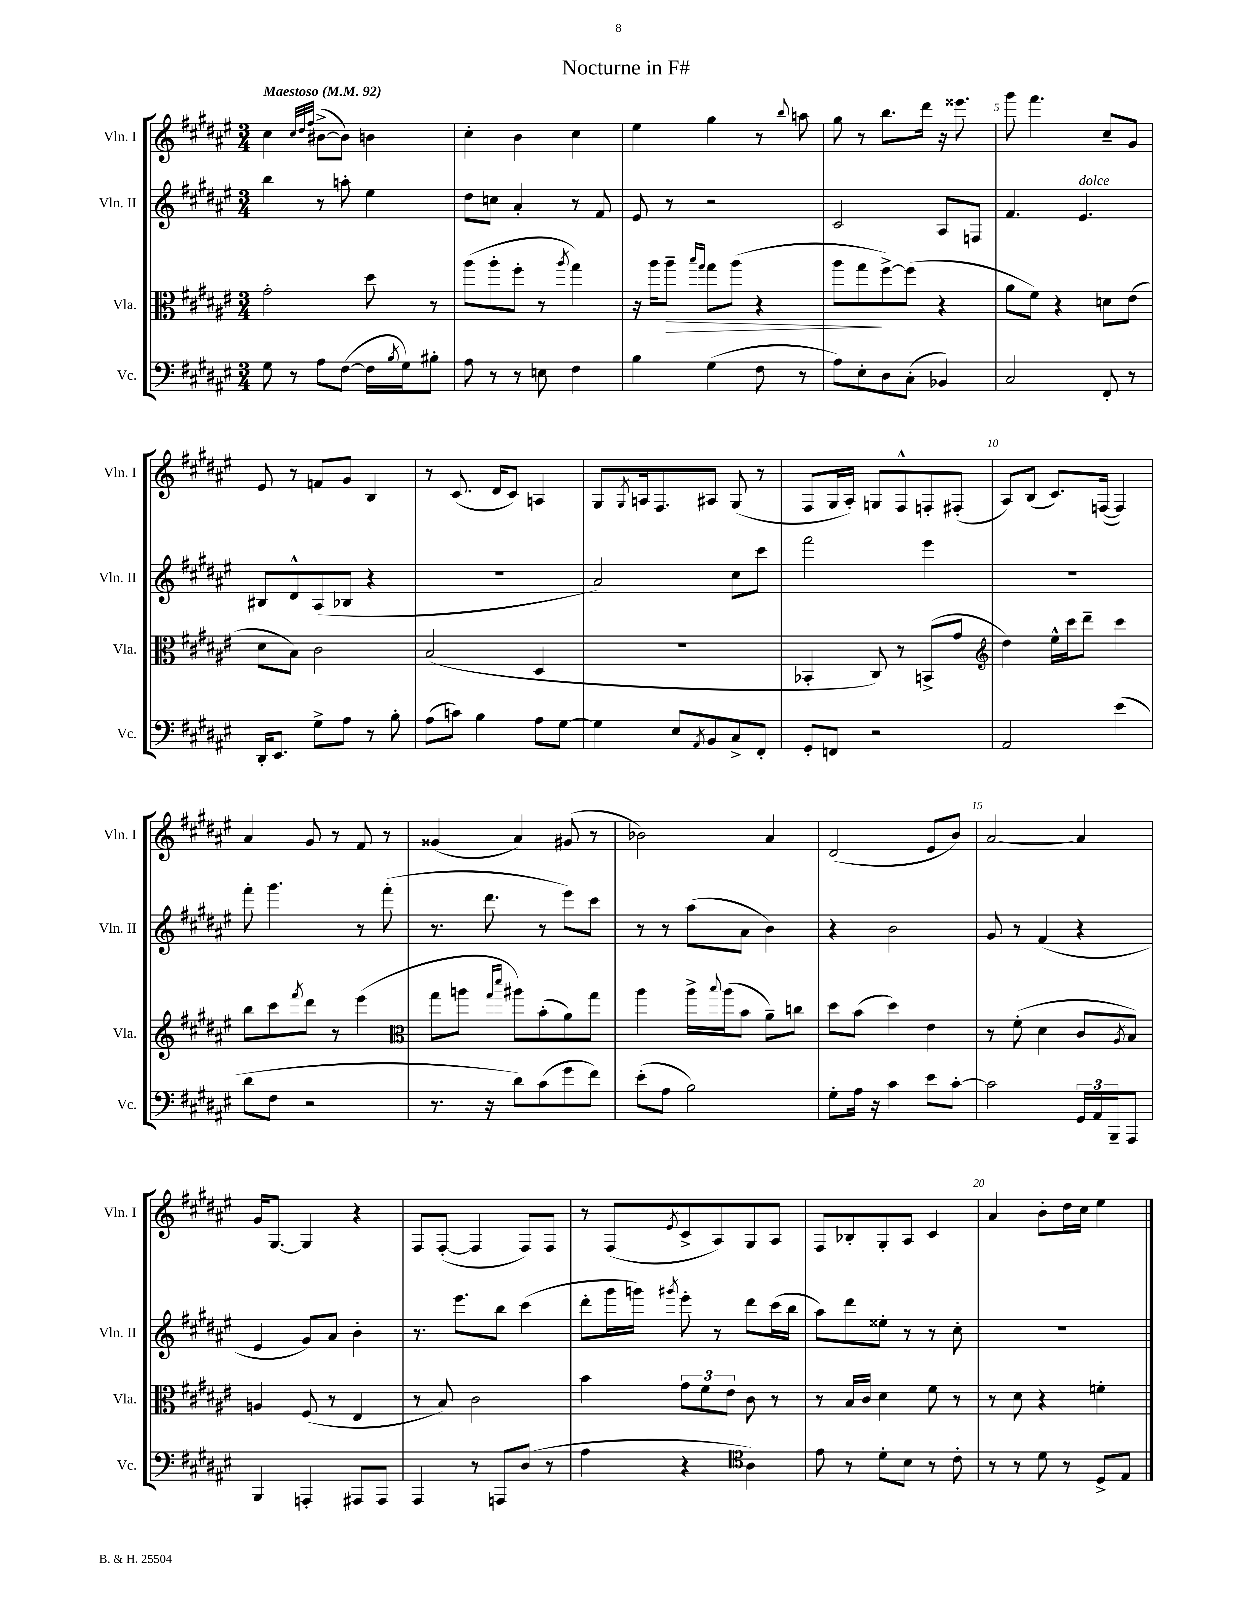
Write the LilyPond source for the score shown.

\header { title = "Nocturne in F#" }
<<
\new StaffGroup <<
\new Staff = "s0" \with { instrumentName = "Vln. I" shortInstrumentName = "Vln. I" } {
    \clef treble \key fis \major \numericTimeSignature \time 3/4 \tempo "Maestoso" 4 = 92
    cis''4 \grace { cis''32 dis''32 fis''32 } bis'8~->( bis'8) b'4 |
    cis''4-. b'4 cis''4 |
    eis''4 gis''4 r8 \appoggiatura { b''8 } a''8 |
    gis''8 r8 b''8. dis'''16 r16 eisis'''8. |
    gis'''8 fis'''4. cis''8-- gis'8 |
    eis'8 r8 f'8 gis'8 b4 |
    r8 cis'8.( dis'16 cis'8) a4 |
    gis8 \acciaccatura { gis8 } a16 fis8. ais8 gis8( r8 |
    fis8 gis16 ais16-.) g8 fis8-^ f8-. fis8-.( |
    ais8) b8( cis'8.) f16~( f4) |
    ais'4 gis'8 r8 fis'8 r8 |
    gisis'4( ais'4) gis'8( r8 |
    bes'2) ais'4 |
    dis'2( eis'8 b'8) |
    ais'2~ ais'4 |
    gis'16 gis8.~ gis4 r4 |
    fis8 fis8~-.( fis4 fis8) fis8 |
    r8 fis8( \acciaccatura { eis'8 } cis'8-> ais8) gis8 ais8 |
    fis8 bes8-. gis8-. ais8 cis'4 |
    ais'4 b'8-. dis''16 cis''16 eis''4 \bar "|." |
}
\new Staff = "s1" \with { instrumentName = "Vln. II" shortInstrumentName = "Vln. II" } {
    \clef treble \key fis \major \numericTimeSignature \time 3/4
    b''4 r8 a''8-. eis''4 |
    dis''8 c''8 ais'4-. r8 fis'8 |
    eis'8 r8 r2 |
    cis'2 ais8 f8 |
    fis'4. eis'4.^\markup { \italic "dolce" } |
    bis8 dis'8-^ ais8( bes8 r4 |
    R2. |
    ais'2) cis''8 cis'''8 |
    fis'''2 eis'''4 |
    R2. |
    fis'''8-. gis'''4. r8 fis'''8-.( |
    r8. dis'''8. r8 eis'''8) cis'''8 |
    r8 r8 ais''8( ais'8 b'4) |
    r4 b'2 |
    gis'8 r8 fis'4( r4 |
    eis'4 gis'8) ais'8 b'4-. |
    r8. eis'''8. b''8 cis'''4( |
    dis'''8-. gis'''16 g'''16) \acciaccatura { gis'''8 } eis'''8-. r8 dis'''8 cis'''16( b''16 |
    ais''8) dis'''8 eisis''8-. r8 r8 cis''8-. |
    R2. \bar "|." |
}
\new Staff = "s2" \with { instrumentName = "Vla." shortInstrumentName = "Vla." } {
    \clef alto \key fis \major \numericTimeSignature \time 3/4
    gis'2-. dis''8 r8 |
    ais''8( ais''8-. fis''8-. r8 \acciaccatura { ais''8 } gis''4) |
    r16 ais''16 ais''8--\> \grace { b''16 gis''16 } gis''8 ais''8( r4 |
    ais''8 gis''8\! fis''8~->) fis''8( r4 |
    ais'8 fis'8) r4 d'8 eis'8( |
    dis'8 b8) cis'2 |
    b2( dis4 |
    R2. |
    bes,4-. cis8) r8 b,8->( gis'8 |
    \clef treble dis''4) eis''16-^ cis'''16 dis'''8-- cis'''4 |
    b''8 cis'''8 \acciaccatura { fis'''8 } dis'''8 r8 eis'''4( |
    \clef alto gis''8 a''8 \grace { gis''16 dis'''16 } ais''8) b'8-.( ais'8) gis''8 |
    ais''4 ais''16-> \appoggiatura { b''8 } ais''16( b'8 ais'8--) c''8 |
    dis''8 b'8( dis''4) eis'4 |
    r8 fis'8-.( dis'4 cis'8 \acciaccatura { ais8 } b8) |
    a4 fis8( r8 eis4 |
    r8 b8) cis'2 |
    b'4 \tuplet 3/2 { gis'8 fis'8 eis'8 } cis'8 r8 |
    r8 b16 cis'16 dis'4 fis'8 r8 |
    r8 dis'8 r4 f'4-. \bar "|." |
}
\new Staff = "s3" \with { instrumentName = "Vc." shortInstrumentName = "Vc." } {
    \clef bass \key fis \major \numericTimeSignature \time 3/4
    gis8 r8 ais8 fis8~( fis16 \acciaccatura { b8 } gis16) bis8-. |
    ais8 r8 r8 e8 fis4 |
    b4 gis4( fis8 r8 |
    ais8) eis8-. dis8 cis8-.( bes,4) |
    cis2 fis,8-. r8 |
    dis,16-. eis,8. gis8-> ais8 r8 b8-. |
    ais8( c'8) b4 ais8 gis8~ |
    gis4 eis8 \acciaccatura { ais,8 } b,8 cis8-> fis,8-. |
    gis,8-. f,8 r2 |
    ais,2 eis'4( |
    dis'8 fis8 r2 |
    r8. r16 dis'8) cis'8( gis'8 fis'8) |
    eis'8-.( ais8 b2) |
    gis8-. ais16 r16 cis'4 eis'8 cis'8~-. |
    cis'2 \tuplet 3/2 { gis,16 ais,16 b,,16-- } ais,,8 |
    b,,4 a,,4-. ais,,8 ais,,8 |
    ais,,4 r8 a,,8 dis8( r8 |
    ais4 r4 \clef tenor ais4) |
    eis'8 r8 dis'8-. b8 r8 cis'8-. |
    r8 r8 dis'8 r8 dis8-> eis8 \bar "|." |
}
>>
>>
\layout { \context { \Score \override BarNumber.break-visibility = ##(#f #t #t) barNumberVisibility = #(every-nth-bar-number-visible 5) } }
